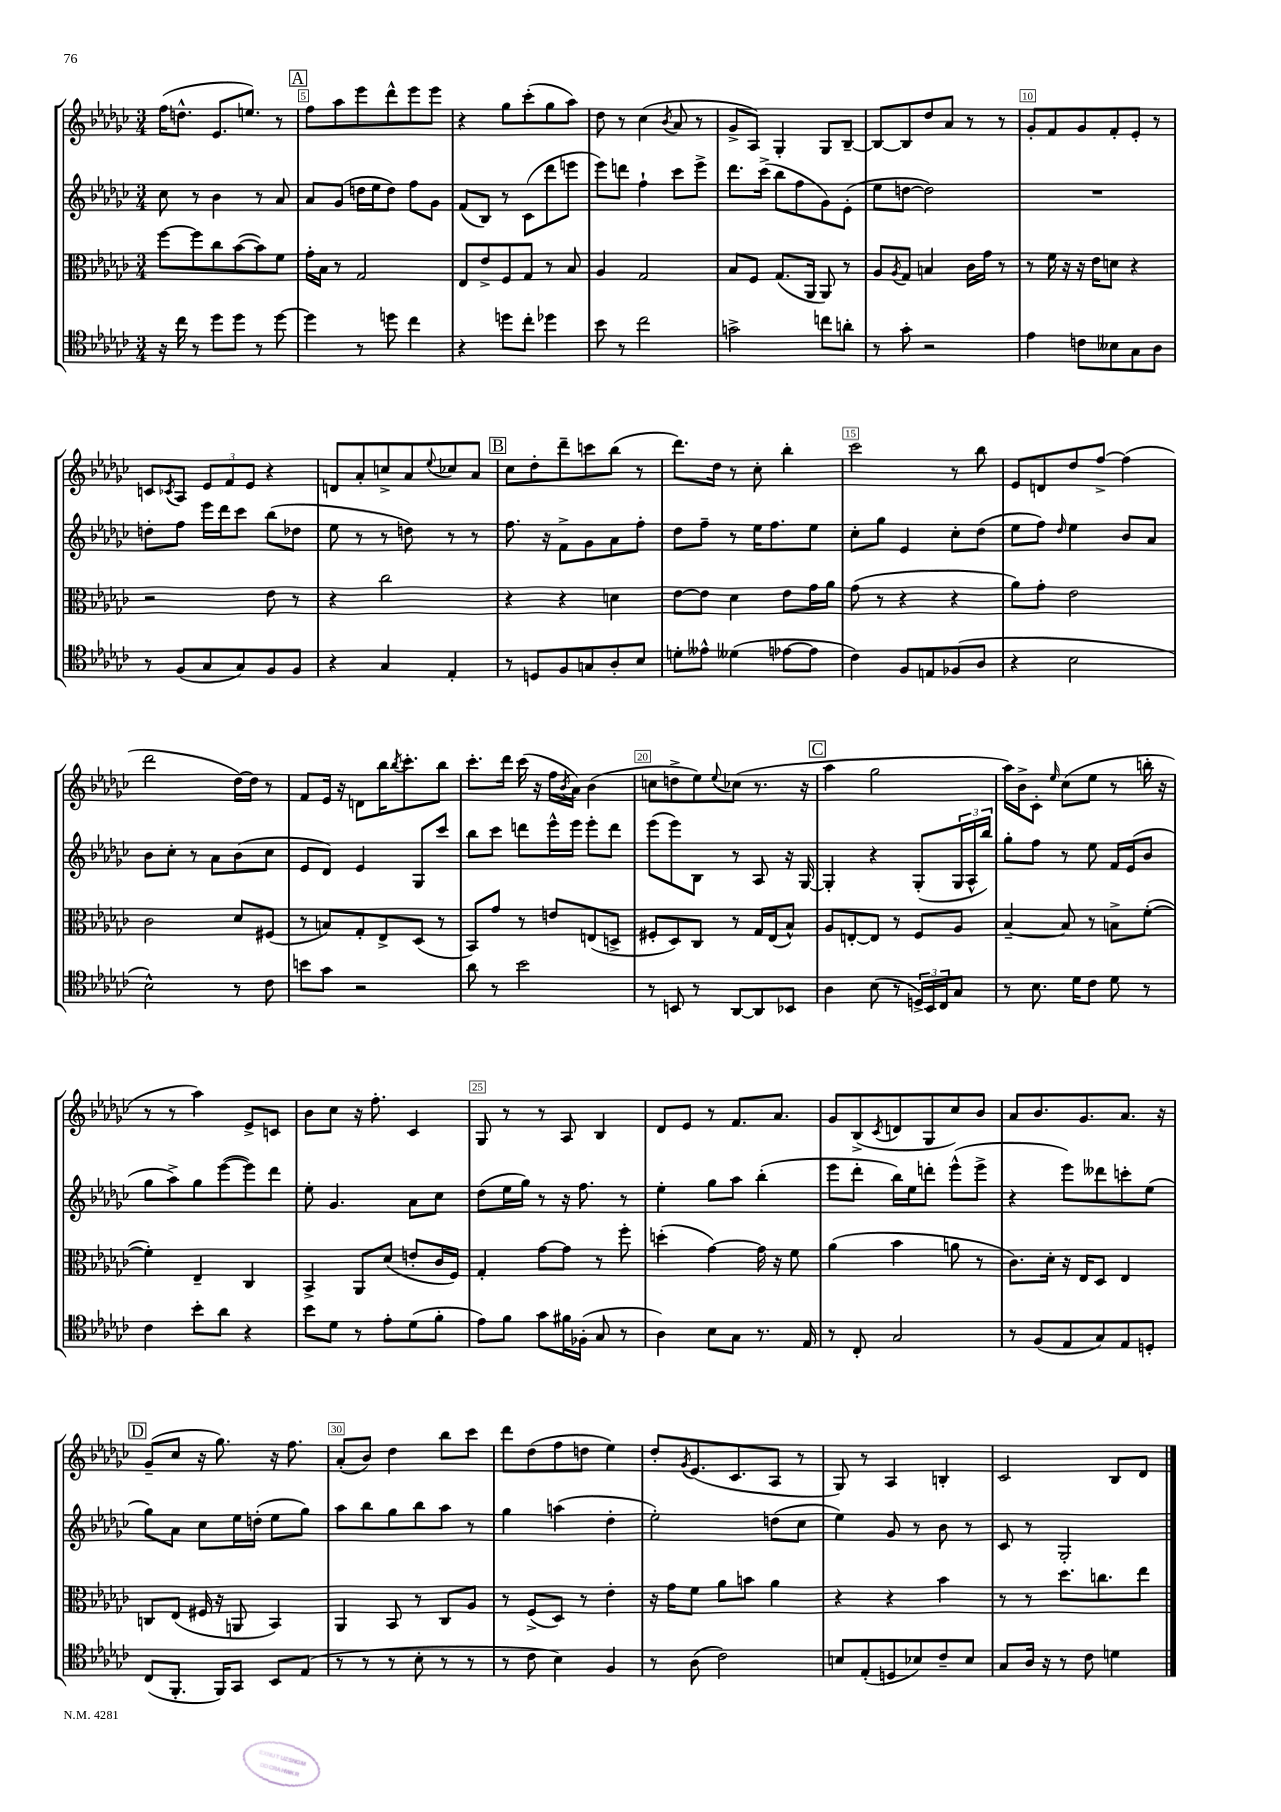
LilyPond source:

<<
\new StaffGroup <<
\new Staff = "s0" {
    \clef treble \key ges \major \numericTimeSignature \time 3/4
    f''16( d''8.-^ ees'8. e''8.) r8 |
    \mark \markup { \box "A" } f''8 aes''8 ees'''8 des'''8-^ ees'''8 ees'''8 |
    r4 ges''8 ces'''8-.( ges''8 aes''8) |
    des''8 r8 ces''4( \acciaccatura { bes'8 } aes'8 r8 |
    ges'8-> aes8) ges4-. ges8 bes8~-- |
    bes8~ bes8 des''8 aes'8 r8 r8 |
    ges'8-. f'8 ges'8 f'8-. ees'8-. r8 |
    c'8 \acciaccatura { ces'8 } aes8 \tuplet 3/2 { ees'8 f'8 ees'8 } r4 |
    d'8 aes'8-. c''8-> aes'8 \appoggiatura { ees''8 } ces''8 aes'8 |
    \mark \markup { \box "B" } ces''8 des''8-. des'''8-- c'''8 bes''8( r8 |
    des'''8.) des''16 r8 ces''8-. bes''4-. |
    ces'''2 r8 bes''8 |
    ees'8 d'8 des''8 f''8~-> f''4( |
    des'''2 des''16~) des''16 r8 |
    f'8 ees'16 r16 d'8 bes''16 \acciaccatura { bes''8 } ces'''8.-. bes''8 |
    ces'''8.-. des'''16 ces'''16( r16 f''16 \acciaccatura { bes'8 } aes'16) bes'4( |
    c''8 d''8-> ees''8) \appoggiatura { ees''8 } ces''8( r8. r16 |
    \mark \markup { \box "C" } aes''4 ges''2 |
    aes''16) bes'16-> ces'8-. \grace { ees''16 } ces''8( ees''8 r8 b''16-. r16 |
    r8 r8 aes''4) ees'8-> c'8 |
    bes'8 ces''8 r16 f''8.-. ces'4 |
    ges8 r8 r8 aes8 bes4 |
    des'8 ees'8 r8 f'8. aes'8. |
    ges'8 bes8->( \acciaccatura { ces'8 } d'8 ges8 ces''8) bes'8 |
    aes'8 bes'8. ges'8. aes'8. r16 |
    \mark \markup { \box "D" } ges'8--( ces''8 r16 ges''8.) r16 f''8. |
    aes'8-.( bes'8) des''4 bes''8 ces'''8 |
    des'''8 des''8( f''8 d''8 ees''4) |
    des''8-. \acciaccatura { ges'8 } ees'8.( ces'8. aes8 r8 |
    ges8) r8 aes4 b4-. |
    ces'2 bes8 des'8 \bar "|." |
}
\new Staff = "s1" {
    \clef treble \key ges \major \numericTimeSignature \time 3/4
    ces''8 r8 bes'4 r8 aes'8 |
    \mark \markup { \box "A" } aes'8 ges'8( d''16 ees''16 d''8) f''8 ges'8 |
    f'8( bes8) r8 ces'8( des'''8 e'''8 |
    ees'''8) d'''8 f''4-! ces'''8 ees'''8-> |
    des'''8. ces'''16->( bes''8 f''8 ges'8) ees'8-.( |
    ees''8 d''8~ d''2) |
    R2. |
    d''8-. f''8 ees'''16 des'''16 ces'''8 bes''8( des''8 |
    ees''8 r8 r8 d''8) r8 r8 |
    \mark \markup { \box "B" } f''8. r16 f'8-> ges'8 aes'8 f''8-. |
    des''8 f''8-- r8 ees''16 f''8. ees''8 |
    ces''8-. ges''8 ees'4 ces''8-. des''8( |
    ees''8 f''8) \grace { des''16 } ees''4 bes'8 aes'8 |
    bes'8 ces''8-. r8 aes'8 bes'8( ces''8 |
    ees'8 des'8) ees'4 ges8 ces'''8 |
    bes''8 ces'''8 d'''8 ees'''16-^ ees'''16 ees'''8-. d'''8 |
    ees'''8( ees'''8) bes8 r8 aes8 r16 ges16~ |
    \mark \markup { \box "C" } ges4-. r4 ges8-.( \tuplet 3/2 { ges16 aes16-^ bes''16) } |
    ges''8-. f''8 r8 ees''8 f'16 ees'16( bes'8 |
    ges''8 aes''8->) ges''8 ees'''8~( ees'''8) des'''8 |
    ees''8-. ges'4. aes'8 ces''8 |
    des''8( ees''16 ges''16) r8 r16 f''8. r8 |
    ees''4-. ges''8 aes''8 bes''4-.( |
    ees'''8 des'''8-. bes''16) ees''16 d'''8-. ees'''8-^( ees'''8-> |
    r4 ees'''8) deses'''8 c'''8-. ees''8( |
    \mark \markup { \box "D" } ges''8) aes'8 ces''8 ees''16 d''16-.( ees''8 ges''8) |
    aes''8 bes''8 ges''8 bes''8 aes''8 r8 |
    ges''4 a''4( des''4-. |
    ees''2-.) d''8( ces''8 |
    ees''4) ges'8 r8 bes'8 r8 |
    ces'8 r8 ges2-. \bar "|." |
}
\new Staff = "s2" {
    \clef alto \key ges \major \numericTimeSignature \time 3/4
    f''8~ f''8 ces''8 bes'8~( bes'8) f'8 |
    \mark \markup { \box "A" } ges'16-. bes16 r8 ges2 |
    ees8 ees'8-> f8 ges8 r8 bes8 |
    aes4 ges2 |
    bes8 f8 ges8.( aes,16 aes,8) r8 |
    aes8 \acciaccatura { aes8 } ges8 b4 ces'16 ges'16 r8 |
    r8 f'16 r16 r16 ees'16 d'8 r4 |
    r2 ees'8 r8 |
    r4 ces''2 |
    \mark \markup { \box "B" } r4 r4 d'4 |
    ees'8~ ees'8 des'4 ees'8 ges'16 aes'16 |
    ges'8( r8 r4 r4 |
    aes'8) ges'8-. ees'2 |
    ces'2 des'8 fis8( |
    r8 b8) ges8-. ees8-> des8( r8 |
    bes,8) ges'8 r8 e'8 e8( d8-> |
    fis8-. des8) ces8 r8 ges16 ees16( bes8-^) |
    \mark \markup { \box "C" } aes8 e8~-. e8 r8 f8 aes8 |
    bes4~-- bes8 r8 b8-> f'8~-.( |
    f'4-.) ees4-- ces4 |
    bes,4-> aes,8 des'8( e'8-. ces'16 f16) |
    ges4-. ges'8~ ges'8 r8 f''8-. |
    d''4-.( ges'4~) ges'16 r16 f'8 |
    aes'4( bes'4 a'8 r8 |
    ces'8.) des'16-. r16 ees16 des8 ees4 |
    \mark \markup { \box "D" } c8 ees8( fis16 r16 a,8 bes,4) |
    aes,4 bes,8 r8 ces8 aes8 |
    r8 f8->( des8) r8 ees'4-. |
    r16 ges'16 f'8 aes'8 b'8 aes'4 |
    r4 r4 bes'4 |
    r8 r8 des''8. c''8. ees''8 \bar "|." |
}
\new Staff = "s3" {
    \clef tenor \key ges \major \numericTimeSignature \time 3/4
    r16 ces''16 r8 des''8 des''8 r8 des''8~ |
    \mark \markup { \box "A" } des''4 r8 d''8 ces''4 |
    r4 d''8 ces''8-. des''4 |
    bes'8 r8 ces''2 |
    g'2-> c''8 a'8-. |
    r8 ges'8-. r2 |
    ees'4 c'8 beses8 ges8 aes8 |
    r8 f8( ges8 ges8) f8 f8 |
    r4 ges4 ees4-. |
    \mark \markup { \box "B" } r8 d8 f8 g8 aes8-. bes8 |
    d'8-. eeses'8-^ deses'4( ees'8~ ees'8 |
    ces'4) f8 e8 fes8( aes8 |
    r4 bes2 |
    bes2-^) r8 ces'8 |
    b'8 ges'8 r2 |
    aes'8 r8 bes'2 |
    r8 b,8 r8 aes,8~ aes,8 bes,8 |
    \mark \markup { \box "C" } aes4 bes8( r8 \tuplet 3/2 { d16->) bes,16 ces16 } ges8 |
    r8 bes8. des'16 ces'8 des'8 r8 |
    ces'4 bes'8-. aes'8 r4 |
    bes'8 des'8 r8 ees'8-. des'8( f'8-. |
    ees'8) f'8 ges'8 fis'16 fes16-.( ges8 r8 |
    aes4) bes8 ges8 r8. ees16 |
    r8 ces8-. ges2 |
    r8 f8( ees8 ges8) ees8 d8-. |
    \mark \markup { \box "D" } ces8( f,8.-. f,16) ges,8 bes,8 ees8( |
    r8 r8 r8 bes8-. r8 r8 |
    r8 ces'8 bes4) f4 |
    r8 aes8( ces'2) |
    b8 ees8-.( d8 bes8) ces'8-- bes8 |
    ges8 aes16 r16 r8 ces'8 d'4 \bar "|." |
}
>>
>>
\layout { \context { \Score currentBarNumber = #4 \override BarNumber.break-visibility = ##(#f #t #t) barNumberVisibility = #(every-nth-bar-number-visible 5) \override BarNumber.stencil = #(make-stencil-boxer 0.1 0.3 ly:text-interface::print) } }
